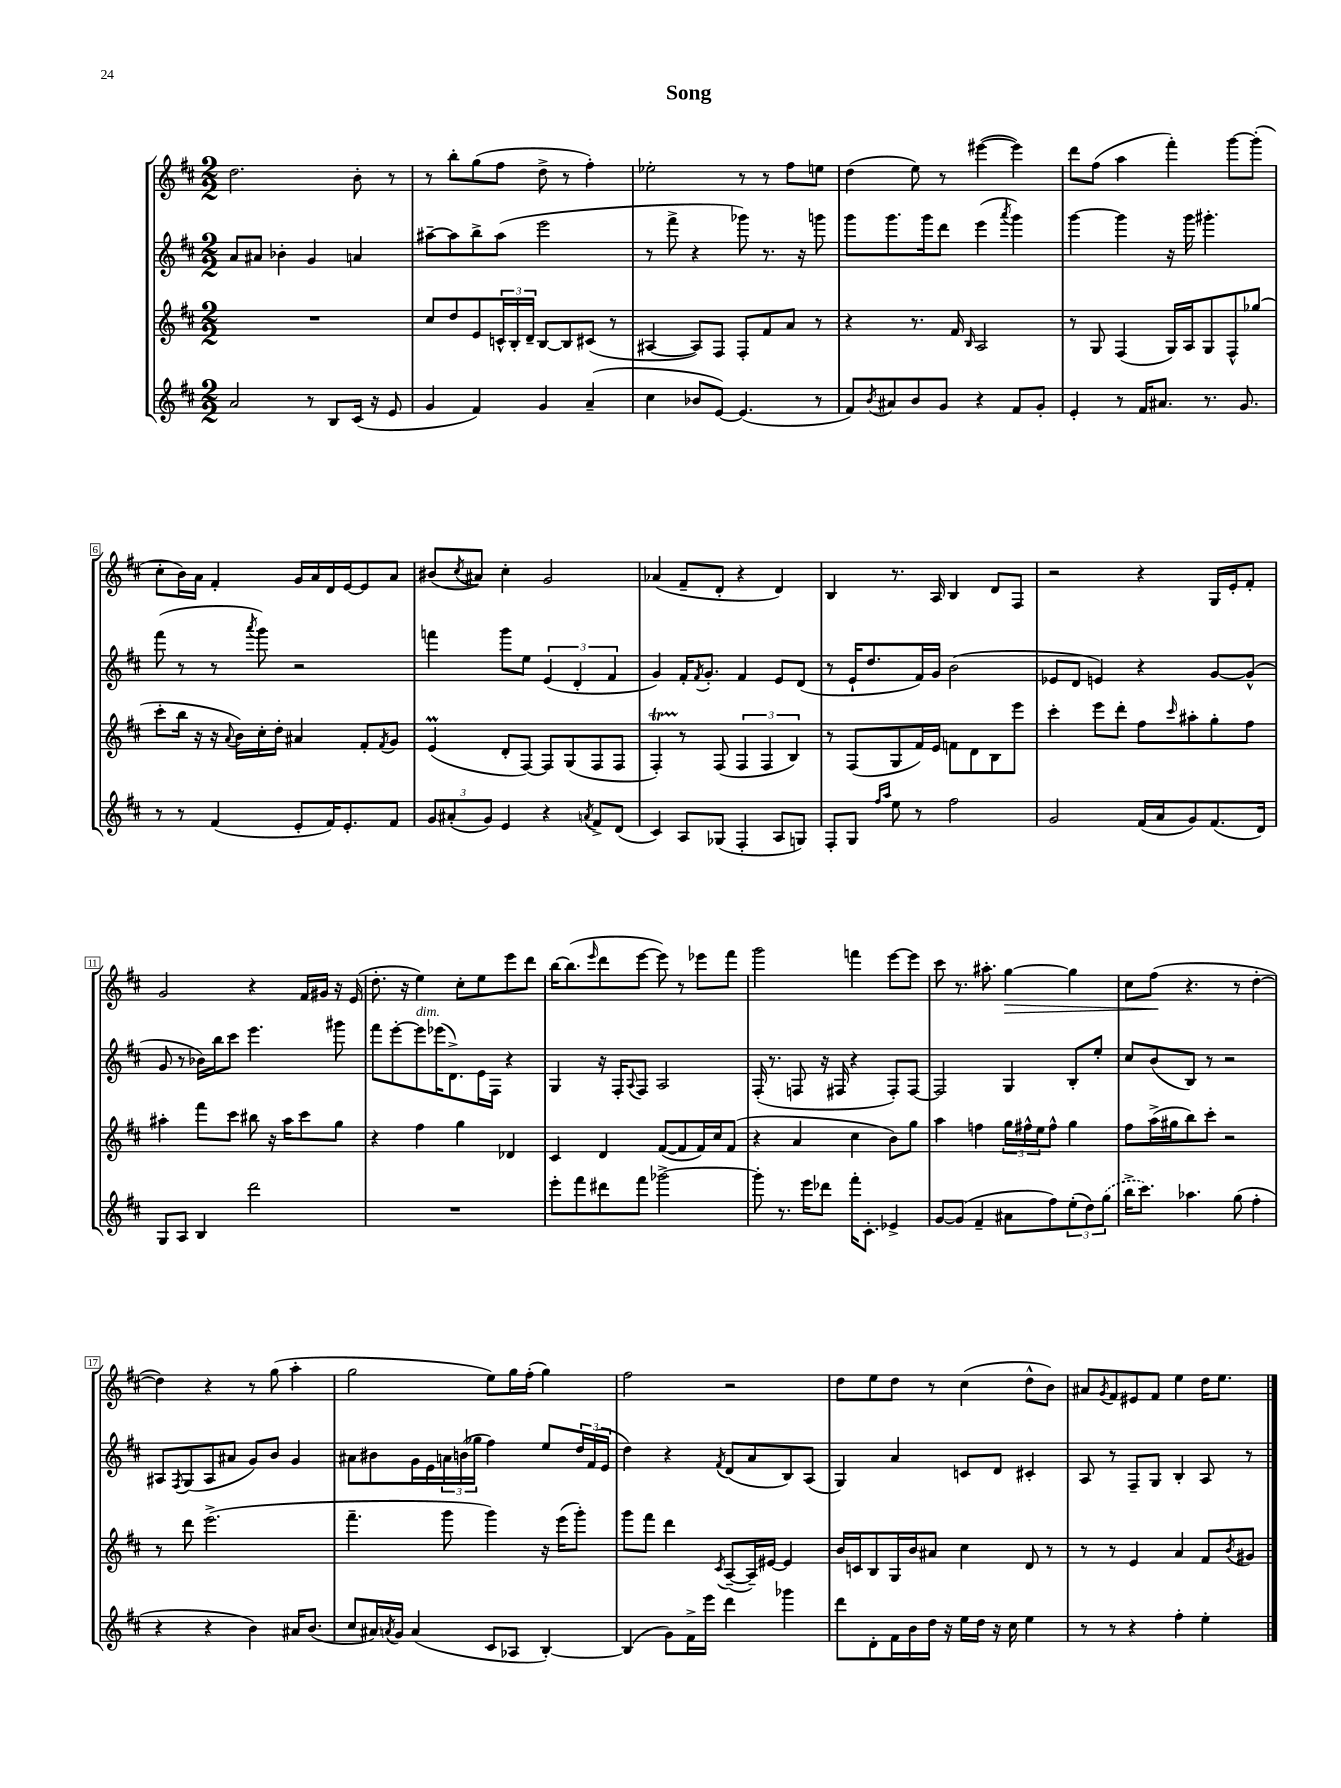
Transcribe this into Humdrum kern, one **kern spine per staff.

**kern	**kern	**kern	**kern	**dynam
*part4	*part3	*part2	*part1	*part1
*staff4	*staff3	*staff2	*staff1	*staff1
*clefG2	*clefG2	*clefG2	*clefG2	*
*k[f#c#]	*k[f#c#]	*k[f#c#]	*k[f#c#]	*
*M2/2	*M2/2	*M2/2	*M2/2	*
=1	=1	=1	=1	=1
2a/	1r	8a/L	2.dd\	.
.	.	8a#X/J	.	.
.	.	4b-X'\	.	.
8r	.	4g/	.	.
8B/L	.	.	.	.
(16c#/Jk	.	4an/	8b'\	.
16r	.	.	.	.
8e/	.	.	8r	.
=2	=2	=2	=2	=2
4g/	8cc#/L	[8aa#X~\L	8r	.
.	8dd/	8aa#\]	8bb'\L	.
4f#/)	8e/	8bb^\	(8gg\	.
.	24cn^^/L	(8aa#\J	8ff#\J	.
.	24B'/	.	.	.
.	24d~/JJ	.	.	.
4g/	[8B/L	2eee\	8dd^\	.
.	8B/]	.	8r	.
(4a~/	(8c#X/J	.	4ff#'\)	.
.	8r	.	.	.
=3	=3	=3	=3	=3
4cc#\	[4A#X/	8r	2ee-X'\	.
.	.	8fff#^\	.	.
8b-X/L	8A#/L])	4r	.	.
[8e/J)	8F#/J	.	.	.
(4.e/]	8F#'/L	8ggg-X\)	8r	.
.	8f#/	8.r	8r	.
.	8a/J	.	8ff#\L	.
.	.	16r	.	.
8r	8r	8gggn\	8een\J	.
=4	=4	=4	=4	=4
8f#/L)	4r	8ggg\L	(4dd\	.
8qb/	.	.	.	.
8a#X/	.	8.ggg\	.	.
8b/	8.r	.	8ee\)	.
.	.	16ggg\k	.	.
8g/J	.	8ddd\J	8r	.
.	16f#/	.	.	.
.	16qqB/	.	.	.
4r	2A/	(4eee\	([4eee#X\	.
.	.	8qaaa/	.	.
8f#/L	.	4ggg\)	4eee#\])	.
8g'/J	.	.	.	.
=5	=5	=5	=5	=5
4e'/	8r	[4ggg\	8ddd\L	.
.	8G/	.	(8ff#\J	.
8r	(4F#/	4ggg\]	4aa\	.
16f#/KL	.	.	.	.
8.a#X/J	.	.	.	.
.	16G/LL)	16r	4fff#'\)	.
.	16A/J	16ggg\	.	.
8.r	8G/	4.ggg#X'\	.	.
.	8F#^^/	.	[8ggg\L	.
8.g/	.	.	.	.
.	(8gg-X/J	.	(8ggg'\J]	.
!!LO:LB:g=z
=6	=6	=6	=6	=6
8r	8ccc#'\L	(8fff#\	8cc#'\L	.
8r	16bb\Jk	8r	16b\L)	.
.	16r	.	16a\JJ	.
(4f#/	16r	8r	4f#'/	.
.	8qqa/	.	.	.
.	16b\LL)	.	.	.
.	.	8qaaa/	.	.
.	16cc#'\	8ggg\)	.	.
.	16dd'\JJ	.	.	.
8e'/L	4a#X/	2r	16g/LL	.
.	.	.	16a/	.
16f#/K)	.	.	16d/	.
8.e'/	.	.	[16e/J	.
.	8f#'/L	.	8e/]	.
.	8qf#/	.	.	.
8f#/J	8g/J	.	8a/J	.
=7	=7	=7	=7	=7
12g/L	(4eM/	4fffn\	(8b#X/L	.
(12a#X'/	.	.	.	.
.	.	.	8qcc#/	.
.	.	.	8a#X/J)	.
12g/J)	.	.	.	.
4e/	8d'/L	8ggg\L	4cc#'\	.
.	[8F#/J)	8ee\J	.	.
4r	8F#/L]	(6e/	2g/	.
.	(8G/	.	.	.
.	.	6d'/	.	.
8qan/	.	.	.	.
8f#^/L	8F#/	.	.	.
.	.	6f#/	.	.
(8d/J	8F#/J	.	.	.
=8	=8	=8	=8	=8
4c#/)	4F#t'/)	4g/)	(4a-X/	.
8A/L	8r	16f#'/KL	8f#~/L	.
.	.	8qf#/	.	.
.	.	8.g'/J	.	.
(8G-X/J	(8F#/	.	8d'/J	.
4F#'/	6F#/	4f#/	4r	.
.	6F#/	.	.	.
8A/L	.	8e/L	4d/)	.
.	6B/)	.	.	.
8Gn/J)	.	(8d/J	.	.
=9	=9	=9	=9	=9
8F#'/L	8r	8r	4B/	.
8G/J	(8F#/L	16e`/KL	.	.
.	.	8.dd/	.	.
16qqff#/LL	.	.	.	.
16qqaa/JJ	.	.	.	.
8ee\	8G/	.	8.r	.
8r	16f#/L)	16f#/L)	.	.
.	16e/JJ	16g/JJ	16A/	.
2ff#\	8fn\L	(2b\	4B/	.
.	8d\	.	.	.
.	8B\	.	8d/L	.
.	8eee\J	.	8F#/J	.
=10	=10	=10	=10	=10
2g/	4ccc#'\	8e-X/L	2r	.
.	.	8d/J	.	.
.	8eee\L	4en/)	.	.
.	8ddd'\J	.	.	.
(16f#/LL	8ff#\L	4r	4r	.
16a/J	.	.	.	.
.	16qqccc#/	.	.	.
8g/)	8aa#X'\	.	.	.
(8.f#/	8gg'\	[8g/L	16G/LL	.
.	.	.	16e'/J	.
.	8ff#\J	(8g^^/J]	8f#'/J	.
16d/Jk)	.	.	.	.
!!LO:LB:g=z
=11	=11	=11	=11	=11
8G/L	4aa#X'\	8g/	2g/	.
8A/J	.	8r	.	.
4B/	8fff#\L	16b-X\LL)	.	.
.	.	16bb\J	.	.
.	8ccc#\J	8ccc#\J	.	.
2ddd\	8bb#X\	4.eee\	4r	.
.	16r	.	.	.
.	16aa#\KL	.	.	.
.	8ccc#\	.	16f#/LL	.
.	.	.	16g#X/JJ	.
.	8gg\J	8ggg#X\	16r	.
.	.	.	(16e/	.
=12	=12	=12	=12	=12
1r	4r	8fff#\L	8.dd'\	.
.	.	[8eee'\	.	.
.	.	.	16r	.
!	!	!LO:TX:a:i:t=dim.	!	!
.	4ff#\	8eee\]	4ee\)	.
.	.	(16eee-X\K	.	.
.	.	8.d^\)	.	.
.	4gg\	.	8cc#'\L	.
.	.	16e\L	8ee\	.
.	.	16F#\JJ	.	.
.	4d-X/	4r	8eee\	.
.	.	.	8ddd\J	.
=13	=13	=13	=13	=13
8eee'\L	4c#/	4G/	[16bb\KL	.
.	.	.	(8.bb\]	.
8fff#\	.	.	.	.
.	.	.	16qqeee/	.
8ddd#X\	4d/	16r	8ddd\	.
.	.	16F#'/KL	.	.
.	.	8qqA/	.	.
8fff#\J	.	8F#/J	[8eee\J	.
[2ggg-X^\	([8f#/L	2A/	8eee\])	.
.	8f#/]	.	8r	.
.	16f#/L)	.	8eee-X\L	.
.	16cc#/J	.	.	.
.	(8f#/J	.	8fff#\J	.
=14	=14	=14	=14	=14
8ggg-'\]	4r	(16F#'/	2ggg\	.
.	.	8.r	.	.
8.r	.	.	.	.
.	4a/	8Fn/	.	.
16eee\KL	.	.	.	.
8ddd-X\J	.	16r	.	.
.	.	16F#X/	.	.
16fff#'\KL	4cc#\	4r	4fffn\	.
8.c#'\J	.	.	.	.
4e-X^/	8b\L)	8F#'/L)	[8eee\L	.
.	8gg\J	[8F#/J	8eee\J]	.
=15	=15	=15	=15	=15
[8g/L	4aa\	2F#/]	8ccc#\	.
(8g/J]	.	.	8.r	.
4f#~/	4ffn\	.	.	.
.	.	.	8.aa#X'\	.
!	!	!	!	!LO:HP:b
8a#X\L	24gg\LL	4G/	[4gg\	>
.	24ff#X^^\	.	.	.
.	24ee\J	.	.	.
8ff#\)	8ff#^^\J	.	.	.
(12ee'\	4gg\	8B'/L	4gg\]	.
12dd\)	.	.	.	.
.	.	8ee'/J	.	.
(12gg\J	.	.	.	.
=16	=16	=16	=16	=16
16bb^\KL	8ff#\L	8cc#/L	8cc#\L	.
8.ccc#\J)	.	.	.	.
.	(16aa^\L	(8b/	(8ff#\J	.
.	16gg#X\J	.	.	.
4.aa-X\	8bb\)	8B/J)	4.r	]
.	8ccc#'\J	8r	.	.
.	2r	2r	.	.
(8gg\	.	.	8r	.
4ff#'\	.	.	[4dd'\	.
!!LO:LB:g=z
=17	=17	=17	=17	=17
4r	8r	8A#X/L	4dd\])	.
.	.	8qF#/	.	.
.	8ddd\	(8G/	.	.
4r	(2.eee^\	8A#/	4r	.
.	.	8a#X/J	.	.
4b\)	.	8g/L)	8r	.
.	.	8b/J	(8gg\	.
16a#X/KL	.	4g/	4aa'\	.
(8.b/J	.	.	.	.
=18	=18	=18	=18	=18
8cc#/L	4.fff#~\	8a#X\L	2gg\	.
16a#X/L)	.	8b#X\	.	.
8qan/	.	.	.	.
16g/JJ	.	.	.	.
(4a/	.	16g\L	.	.
.	.	16e\	.	.
.	8ggg\	24an\	.	.
.	.	(24bn\	.	.
.	.	24gg-X\JJ	.	.
8c#/L	4ggg\)	4ff#\)	8ee\L)	.
8A-X/J	.	.	16gg\L	.
.	.	.	(16ff#'\JJ	.
[4B'/)	16r	8ee/L	4gg\)	.
.	(16eee\KL	.	.	.
.	8ggg'\J)	24dd/L	.	.
.	.	(24f#/	.	.
.	.	24e/JJ	.	.
=19	=19	=19	=19	=19
(4B/]	8ggg\L	4dd\)	2ff#\	.
.	8fff#\J	.	.	.
8g\L)	4ddd\	4r	.	.
16f#^\L	.	.	.	.
16eee\JJ	.	.	.	.
.	8qc#/	8qf#/	.	.
4ddd\	([8A~/L	(8d/L	2r	.
.	16A~/L])	8a/	.	.
.	[16e#X/JJ	.	.	.
4ggg-X\	4e#/]	8B/)	.	.
.	.	(8A/J	.	.
=20	=20	=20	=20	=20
8ddd\L	16b/LL	4G/)	8dd\L	.
.	16cn/J	.	.	.
8d'\	8B/	.	8ee\	.
16f#\L	16G/L	4a/	8dd\J	.
16b\	16b/J	.	.	.
16dd\JJ	8a#X/J	.	8r	.
16r	.	.	.	.
16ee\LL	4cc#\	8cn/L	(4cc#\	.
16dd\JJ	.	.	.	.
16r	.	8d/J	.	.
16cc#\	.	.	.	.
4ee\	8d/	4c#X'/	8dd^^\L	.
.	8r	.	8b\J)	.
=21	=21	=21	=21	=21
8r	8r	8A/	8a#X/L	.
.	.	.	8qg/	.
8r	8r	8r	8f#/	.
4r	4e/	8F#~/L	8e#X/	.
.	.	8G/J	8f#/J	.
4ff#'\	4a/	4B'/	4ee\	.
4ee'\	8f#/L	8A/	16dd\KL	.
.	.	.	8.ee\J	.
.	8qb/	.	.	.
.	8g#X/J	8r	.	.
==	==	==	==	==
*-	*-	*-	*-	*-
